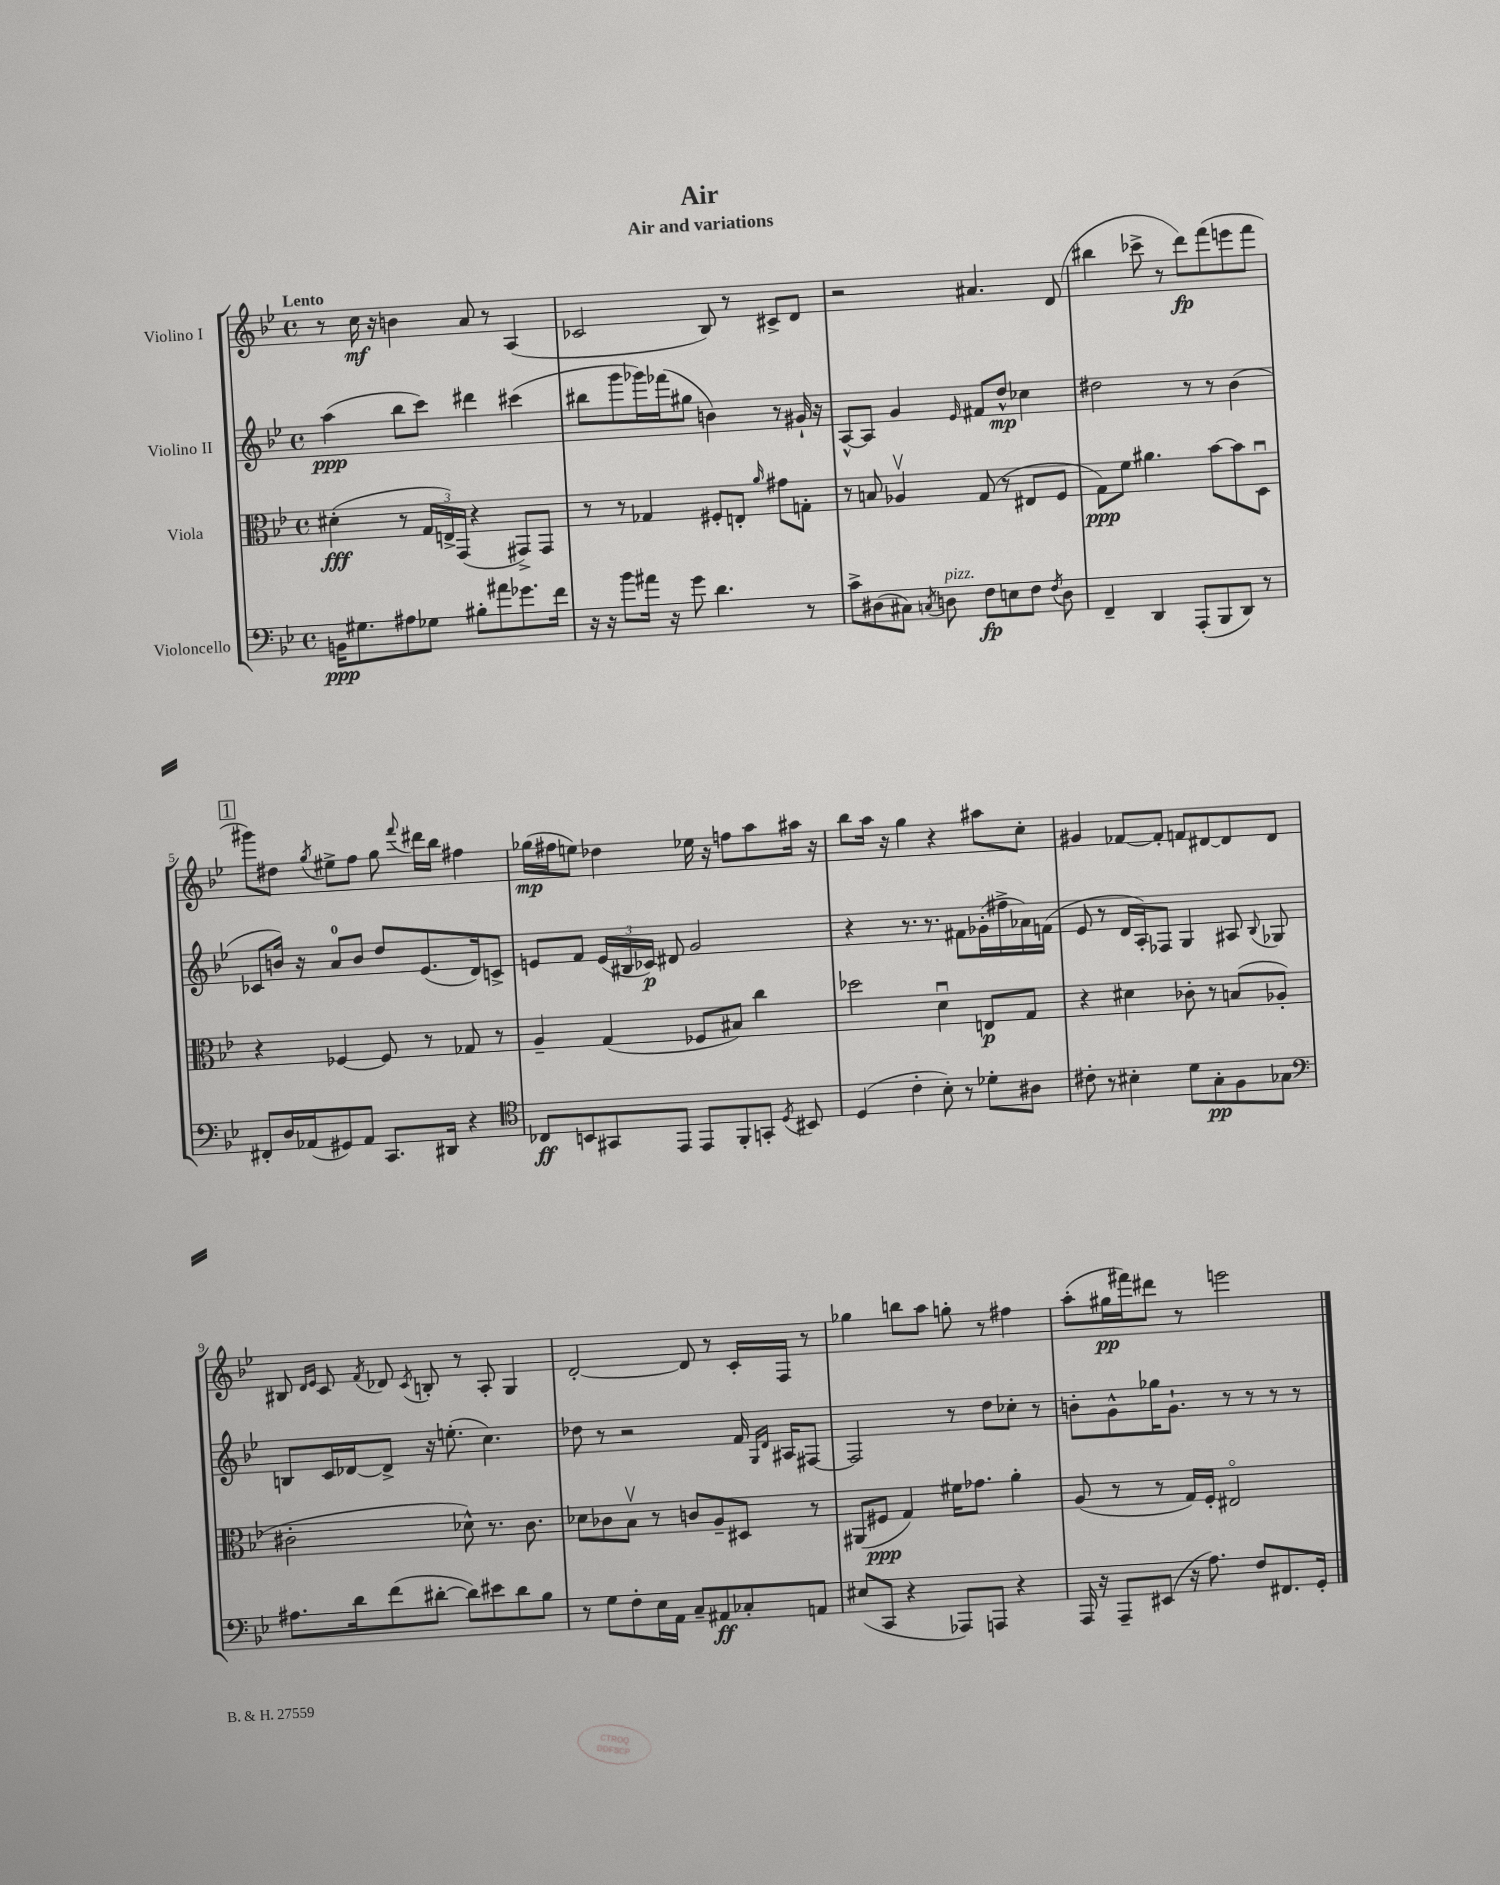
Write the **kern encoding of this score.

**kern	**dynam	**kern	**dynam	**kern	**dynam	**kern	**dynam
*part4	*part4	*part3	*part3	*part2	*part2	*part1	*part1
*staff4	*staff4	*staff3	*staff3	*staff2	*staff2	*staff1	*staff1
*I"Violoncello	*	*I"Viola	*	*I"Violino II	*	*I"Violino I	*
*clefF4	*	*clefC3	*	*clefG2	*	*clefG2	*
*k[b-e-]	*	*k[b-e-]	*	*k[b-e-]	*	*k[b-e-]	*
*M4/4	*	*M4/4	*	*M4/4	*	*M4/4	*
*met(c)	*	*met(c)	*	*met(c)	*	*met(c)	*
=1	=1	=1	=1	=1	=1	=1	=1
!	!	!	!	!	!	!LO:TX:a:B:t=Lento	!
16BBn\KL	ppp	(4d#X'\	fff	(4aa\	ppp	8r	.
8.G#X\	.	.	.	.	.	.	.
.	.	.	.	.	.	16cc\	mf
.	.	.	.	.	.	16r	.
8A#X\	.	8r	.	8bb-\L	.	4bn\	.
8G-X\J	.	24G/LL	.	8ccc\J)	.	.	.
.	.	24En^/)	.	.	.	.	.
.	.	(24GG/JJ	.	.	.	.	.
8B#X'\L	.	4r	.	4ddd#X\	.	8a/	.
8a#X\	.	.	.	.	.	8r	.
8.g-X\	.	8GG#X^/L)	.	(4ccc#X\	.	(4A/	.
.	.	8GG#/J	.	.	.	.	.
16f\Jk	.	.	.	.	.	.	.
=2	=2	=2	=2	=2	=2	=2	=2
16r	.	8r	.	8bb#X\L	.	2c-X/	.
16r	.	.	.	.	.	.	.
8b-\L	.	8r	.	8ggg\	.	.	.
16a#X\Jk	.	4G-X/	.	16ggg-X\L)	.	.	.
16r	.	.	.	(16fff-X\J	.	.	.
8g\	.	.	.	8gg#X\J	.	.	.
4.d\	.	8F#X'/L	.	4bn\)	.	8B-/)	.
.	.	8En'/J	.	.	.	8r	.
.	.	16qqa/	.	.	.	.	.
.	.	8g#X\L	.	8r	.	8c#X^/L	.
8r	.	8Gn'\J	.	16g#X`/	.	8d/J	.
.	.	.	.	16r	.	.	.
=3	=3	=3	=3	=3	=3	=3	=3
8c^\L	.	8r	.	[8A^^/L	.	2r	.
(8D#X\	.	8Bn/	.	8A/J]	.	.	.
8C#X\J)	.	4A-Xv/	.	4g/	.	.	.
8qCn/	.	.	.	.	.	.	.
!LO:TX:a:i:t=pizz.	!	!	!	!	!	!	!
8Dn\	.	.	.	.	.	.	.
.	.	.	.	16qqe-/	.	.	.
8F\L	fp	(8G/	.	8f#X/L	.	4.a#X/	.
8En\	.	8r	.	8dd^^/J	mp	.	.
8F\J	.	8E#X/L	.	4cc-X\	.	.	.
8qF/	.	.	.	.	.	.	.
8D\	.	8F/J	.	.	.	(8d/	.
=4	=4	=4	=4	=4	=4	=4	=4
4FF~/	.	8G\L)	ppp	2dd#X\	.	4bb#X\	.
.	.	8f\J	.	.	.	.	.
4DD/	.	4.a#X\	.	.	.	8ccc-X^\	.
.	.	.	.	.	.	8r	.
(8AAA'/L	.	.	.	8r	.	8ddd\L)	fp
8BBB-/	.	[8b-\L	.	8r	.	(8fff\	.
8DD/J)	.	8b-\]	.	(4b-\	.	8eeen\	.
8r	.	8Du\J	.	.	.	8fff\J	.
!!LO:LB:g=z
!!LO:REH:place=s1:t=1
=5	=5	=5	=5	=5	=5	=5	=5
8FF#X'/L	.	4r	.	8c-X/L	.	8ggg#X\L)	.
16D/L	.	.	.	16bn/Jk)	.	8dd#X\J	.
(16AA-X/J	.	.	.	16r	.	.	.
.	.	.	.	.	.	8qgg/	.
8GG#X/)	.	[4F-X/	.	8a/L	.	8ee#X^\L	.
8AA-/J	.	.	.	8b/J	.	8ff\J	.
8.CC/L	.	8F-/]	.	8dd/L	.	8gg\	.
.	.	.	.	.	.	8qqfff/	.
.	.	8r	.	(8.e-/	.	16ddd#X\LL	.
16DD#X/Jk	.	.	.	.	.	16bb-\JJ	.
4r	.	8G-X/	.	.	.	4ff#X\	.
.	.	.	.	16d/k)	.	.	.
.	.	8r	.	8cn^/J	.	.	.
=6	=6	=6	=6	=6	=6	=6	=6
*clefC4	*	*	*	*	*	*	*
8C-X/L	ff	4A~/	.	8en/L	.	(16gg-X\LL	mp
.	.	.	.	.	.	16ff#X\J	.
8BBn/	.	.	.	8f/J	.	8een\J)	.
8GG#X/	.	(4G/	.	(24e/LL	.	4dd-X\	.
.	.	.	.	24B#X/	.	.	.
.	.	.	.	24c-X/JJ)	p	.	.
8EE-/J	.	.	.	8d#X/	.	.	.
8EE-/L	.	8F-X/L	.	2g/	.	16ee-X\	.
.	.	.	.	.	.	16r	.
8FF'/	.	8B#X/J)	.	.	.	8ffn\L	.
8GGn'/J	.	4cc\	.	.	.	8aa\	.
8qD/	.	.	.	.	.	.	.
8BB#X/	.	.	.	.	.	16aa#X\Jk	.
.	.	.	.	.	.	16r	.
=7	=7	=7	=7	=7	=7	=7	=7
(4D/	.	2dd-X\	.	4r	.	8bb-\L	.
.	.	.	.	.	.	16aa\Jk	.
.	.	.	.	.	.	16r	.
4c'\	.	.	.	8.r	.	4gg\	.
.	.	.	.	8.r	.	.	.
8B-'\)	.	4du\	.	.	.	4r	.
8r	.	.	.	8f#X\L	.	.	.
8d-X'\L	.	8En/L	p	(16g-X'\L	.	8aa#X\L	.
.	.	.	.	16ff#X^\	.	.	.
8A#X\J	.	8G/J	.	16a-X\)	.	8cc'\J	.
.	.	.	.	(16fn\JJ	.	.	.
=8	=8	=8	=8	=8	=8	=8	=8
8c#X'\	.	4r	.	8e-/	.	4g#X/	.
8r	.	.	.	8r	.	.	.
4B#X'\	.	4d#X\	.	16d/LL	.	[8f-X/L	.
.	.	.	.	16A'/J)	.	.	.
.	.	.	.	8F-X/J	.	8f-'/J]	.
8d\L	.	8c-X'\	.	4G/	.	8fn/L	.
8G'\	pp	8r	.	.	.	[8d#X/	.
8F\	.	(8Bn/L	.	8A#X/	.	8d#/]	.
.	.	.	.	8qqB-/	.	.	.
8G-X\J	.	8A-X'/J	.	8G-X/	.	8d#/J	.
!!LO:LB:g=z
=9	=9	=9	=9	=9	=9	=9	=9
*clefF4	*	*	*	*	*	*	*
8.A#X\L	.	2c#X'\	.	8Bn/L	.	8B#X/	.
.	.	.	.	.	.	16qqd/LL	.
.	.	.	.	.	.	16qqe-/JJ	.
.	.	.	.	16c/L	.	8c/	.
16d\k	.	.	.	[16d-X/J	.	.	.
.	.	.	.	.	.	8qf/	.
(8f\	.	.	.	8d-^/J]	.	8d-X/	.
.	.	.	.	.	.	8qc/	.
[8d#X'\J	.	.	.	16r	.	8Bn'/	.
.	.	.	.	(8.een'\	.	.	.
8d#\L])	.	8d-X^^\)	.	.	.	8r	.
8e#X\	.	8.r	.	4.cc\)	.	8A'/	.
8d#\	.	.	.	.	.	4G/	.
.	.	8.c#\	.	.	.	.	.
8B-\J	.	.	.	.	.	.	.
=10	=10	=10	=10	=10	=10	=10	=10
8r	.	8d-X\L	.	8dd-X\	.	[2d'/	.
8G\L	.	8c-X\	.	8r	.	.	.
8F'\	.	8B-v\J	.	2r	.	.	.
16E-\L	.	8r	.	.	.	.	.
16AA\JJ	.	.	.	.	.	.	.
8C~/L	.	8cn/L	.	.	.	8d/]	.
8AA#X/	ff	8A~/	.	.	.	8r	.
8C-X'/	.	8D#X/J	.	16f/	.	16c'/LL	.
.	.	.	.	16qqG/LL	.	.	.
.	.	.	.	16qqd/JJ	.	.	.
.	.	.	.	16A#X/KL	.	16F/JJ	.
8AAn/J	.	8r	.	[8F#X/J	.	8r	.
=11	=11	=11	=11	=11	=11	=11	=11
(8E#X/L	.	(8AA#X/L	.	2F#/]	.	4gg-X\	.
8CC/J	.	8F#X/J	ppp	.	.	.	.
4r	.	4G/)	.	.	.	8bbn\L	.
.	.	.	.	.	.	8aa\J	.
8AAA-X/L)	.	16f#X\KL	.	8r	.	8ggn'\	.
.	.	8.g-X\J	.	.	.	.	.
8AAAn/J	.	.	.	8dd\L	.	8r	.
4r	.	4a'\	.	8cc-X'\J	.	4ff#X\	.
.	.	.	.	8r	.	.	.
=12	=12	=12	=12	=12	=12	=12	=12
16AAA/	.	(8A/	.	8bn'\L	.	(8aa'\L	.
16r	.	.	.	.	.	.	.
8AAA~/L	.	8r	.	8g^^\	.	16gg#X\L	pp
.	.	.	.	.	.	16fff#X\J)	.
(8EE#X/J	.	8r	.	16gg-X\K	.	8ddd#X\J	.
.	.	.	.	8.g`\J	.	.	.
16r	.	16G/LL)	.	.	.	8r	.
8.A\)	.	16F'/JJ	.	.	.	.	.
.	.	2E#X/	.	8r	.	2eeen\	.
8F/L	.	.	.	8r	.	.	.
8.FF#X/	.	.	.	8r	.	.	.
.	.	.	.	8r	.	.	.
16GG'/Jk	.	.	.	.	.	.	.
==	==	==	==	==	==	==	==
*-	*-	*-	*-	*-	*-	*-	*-
